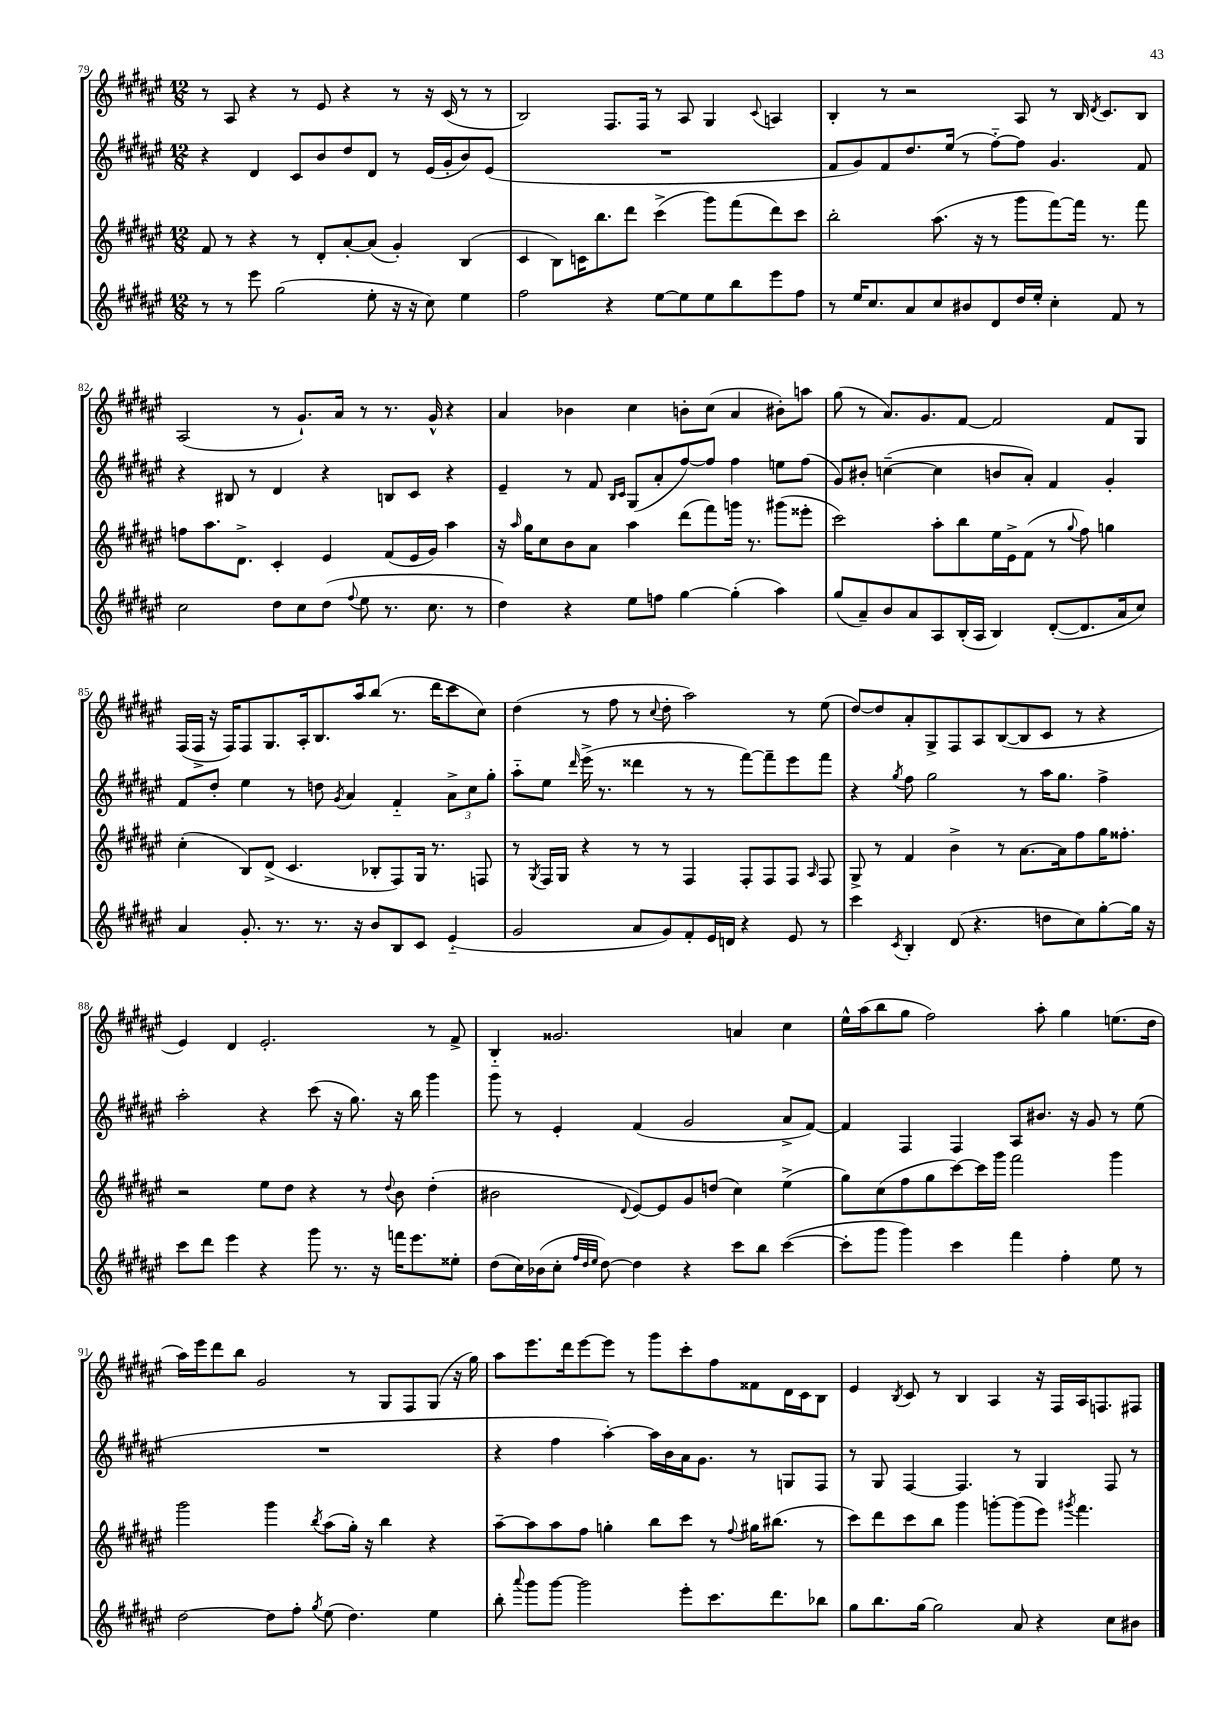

**kern	**kern	**kern	**kern
*staff4	*staff3	*staff2	*staff1
*clefG2	*clefG2	*clefG2	*clefG2
*k[f#c#g#d#a#e#]	*k[f#c#g#d#a#e#]	*k[f#c#g#d#a#e#]	*k[f#c#g#d#a#e#]
*M12/8	*M12/8	*M12/8	*M12/8
8r	8f#	4r	8r
8r	8r	.	8A#
8eee#	4r	4d#	4r
(2gg#	.	.	.
.	8r	8c#	8r
.	8d#'	8b	8e#
.	[8a#'	8dd#	4r
8ee#'	(8a#]	8d#	.
16r	4g#')	8r	8r
16r	.	.	.
8cc#)	.	(16e#	16r
.	.	16g#'	(16c#
4ee#	(4B	8b)	8r
.	.	(8e#	8r
=	=	=	=
2ff#	4c#	1.r	2B)
.	8B)	.	.
.	16c	.	.
.	8.bb	.	.
4r	.	.	8.F#
.	8ddd#	.	.
.	.	.	16F#
[8ee#	(4ccc#^	.	8r
8ee#]	.	.	8A#
8ee#	8ggg#)	.	4G#
8bb	(8fff#	.	.
.	.	.	8qqc#
8eee#	8ddd#)	.	4A
8ff#	8ccc#	.	.
=	=	=	=
8r	2bb'	8f#	4B'
16ee#	.	8g#)	.
8.cc#	.	.	.
.	.	8f#	8r
8a#	.	8.dd#	2r
8cc#	(8.aa#	.	.
.	.	(16ee#	.
8b#	.	8r	.
.	16r	.	.
8d#	8r	[8ff#'~)	.
16dd#	8ggg#	8ff#]	8A#
16ee#'	.	.	.
4cc#'	[8fff#)	4.g#	8r
.	16fff#]	.	16B
.	.	.	8qd#
.	8.r	.	8.c#
8f#	.	.	.
8r	8fff#	8f#	8B
=	=	=	=
2cc#	8ff	4r	(2A#
.	8.aa#	.	.
.	.	8B#	.
.	8.d#^	.	.
.	.	8r	.
8dd#	4c#'	4d#	8r
8cc#	.	.	8.g#`)
(8dd#	4e#	4r	.
.	.	.	16a#
8qqff#	.	.	.
8ee#	.	.	8r
8.r	(8f#	8B	8.r
.	16e#	8c#	.
8.cc#	16g#)	.	16g#^^
.	4aa#	4r	4r
8r	.	.	.
=	=	=	=
4dd#)	16r	4e#~	4a#
.	16qqaa#	.	.
.	16gg#	.	.
.	8cc#	.	.
4r	8b	8r	4b-
.	8a#	8f#	.
.	.	16qqB	.
.	.	16qqc#	.
8ee#	4aa#	(8G#	4cc#
8ff	.	8a#'	.
[4gg#	(8ddd#	[8ff#)	8b'
.	8fff#)	8ff#]	(8cc#
(4gg#']	16ggg	4ff#	4a#
.	8.r	.	.
4aa#)	(8ggg#	8ee	8b#')
.	8eee##'	(8ff#	8aa
=	=	=	=
(8gg#	2ccc#)	8g#)	(8gg#
8a#~)	.	8b#'	8r
8b	.	([4cc~	8.a#)
8a#	.	.	.
.	.	.	8.g#
8A#	8aa#'	4cc]	.
(16B'	8bb	.	[8f#
16A#	.	.	.
4B)	16ee#	8b	2f#]
.	16e#^	.	.
.	(8f#	8a#')	.
([8d#'	8r	4f#	.
.	8qqgg#	.	.
8.d#]	8ff#)	.	.
.	4gg	4g#'	8f#
16a#	.	.	.
8cc#)	.	.	8G#
=	=	=	=
4a#	(4cc#'	8f#	(16F#
.	.	.	16F#^
.	.	8dd#'	16r
.	.	.	16F#)
8.g#'	8B)	4ee#	8F#
.	(8d#^	.	8.G#
8.r	.	.	.
.	4.c#	8r	.
.	.	.	16A#'
8.r	.	8dd	8.B
.	.	8qg#	.
.	.	4a#	.
16r	.	.	16aa#
8b	8B-'	.	(8bb
8B	8F#)	4f#'~	8.r
8c#	16G#	.	.
.	8.r	.	16ddd#
(4e#'~	.	12a#^	8ccc#
.	.	12cc#	.
.	8F	.	8cc#)
.	.	12gg#'	.
=	=	=	=
2g#	8r	8aa#'~	(4dd#
.	8qG#	.	.
.	16F#	8ee#	.
.	16G#	.	.
.	.	16qqddd#	.
.	4r	(16eee#^	8r
.	.	8.r	.
.	.	.	8ff#
8a#	8r	4ddd##	8r
.	.	.	8qqcc#
8g#)	8r	.	8dd#'
8f#'	4F#	8r	2aa#)
16e#	.	8r	.
16d	.	.	.
4r	8F#'	[8fff#)	.
.	8F#	8fff#~]	.
8e#	8F#	8eee#	8r
.	16qqA#	.	.
8r	8F#	8fff#	(8ee#
=	=	=	=
4ccc#	8G#^	4r	[8dd#)
.	8r	.	8dd#]
8qc#	.	8qgg#	.
4B'	4f#	8ff#	8a#'
.	.	2gg#	8G#^
(8d#	4b^	.	8F#
4.r	.	.	8A#
.	8r	.	([8B
.	[8.a#	8r	8B]
8dd	.	16aa#	8c#
.	16a#]	8.gg#	.
8cc#)	8ff#	.	8r
[8gg#'	16gg#	4ff#^	4r
.	8.ff##'	.	.
16gg#]	.	.	.
16r	.	.	.
=	=	=	=
8ccc#	2r	2aa#'	4e#)
8ddd#	.	.	.
4eee#	.	.	4d#
4r	8ee#	4r	2.e#'
.	8dd#	.	.
8ggg#	4r	(8ccc#	.
8.r	.	16r	.
.	.	8.gg#)	.
.	8r	.	.
16r	.	.	.
.	8qqdd#	.	.
16fff	8b	16r	.
8.eee#	.	16bb	.
.	(4dd#'	4ggg#	8r
8ee##'	.	.	8f#^
=	=	=	=
(8dd#	2b#	8ggg#	4B'~
16cc#)	.	8r	.
(16b-	.	.	.
8cc#'	.	4e#'	2.g##
32qqff#	.	.	.
32qqdd#	.	.	.
32qqee#	.	.	.
[8dd#)	.	.	.
.	8qqd#	.	.
4dd#]	[8e#)	(4f#	.
.	8e#]	.	.
4r	8g#	2g#	.
.	(8dd	.	.
8ccc#	4cc#)	.	4a
8bb	.	.	.
([4ccc#	(4ee#^	8a#^	4cc#
.	.	[8f#)	.
=	=	=	=
8ccc#']	8gg#)	4f#]	16ee#^^
.	.	.	(16aa#
8ggg#	(8cc#	.	8bb
4ggg#)	8ff#	4F#	8gg#
.	8gg#	.	2ff#)
4ccc#	[8ccc#)	4F#	.
.	16ccc#]	.	.
.	16ggg#	.	.
4fff#	2fff#	8A#	.
.	.	8.b#	8aa#'
4ff#'	.	.	4gg#
.	.	16r	.
.	.	8g#	.
8ee#	4ggg#	8r	(8.ee
8r	.	(8ee#	.
.	.	.	16dd#
=	=	=	=
[2dd#	2ggg#	1.r	16aa#)
.	.	.	16eee#
.	.	.	8ddd#
.	.	.	8bb
.	.	.	2g#
8dd#]	4ggg#	.	.
8ff#'	.	.	.
8qgg#	8qbb	.	.
(8ee#	(8aa#	.	.
4.dd#)	16gg#')	.	8r
.	16r	.	.
.	4bb	.	8G#
.	.	.	8F#
4ee#	4r	.	(8G#
.	.	.	16r
.	.	.	16gg#)
=	=	=	=
8bb'	[8aa#~	4r	8aa#
8qqaaa#	.	.	.
8ggg#	8aa#]	.	8.eee#
[8ggg#	8aa#	4ff#	.
.	.	.	16ddd#
2ggg#]	8ff#	.	[8eee#
.	4gg'	[4aa#')	8eee#]
.	.	.	8r
.	8bb	16aa#]	8ggg#
.	.	16b	.
8eee#'	8ccc#	16a#	8ccc#'
.	.	8.g#	.
8.ccc#	8r	.	8ff#
.	8qqff#	.	.
.	16gg#	8r	8f##
8.ddd#	(8.bb#	.	.
.	.	8G	16d#
.	.	.	16c#
8bb-	8r	8F#	8B
=	=	=	=
8gg#	8ccc#)	8r	4e#
8.bb	8ddd#	8G#	.
.	.	.	8qB
.	8ccc#	[4F#	8c#
[16gg#	.	.	.
2gg#]	8bb	.	8r
.	4ggg#	4.F#]	4B
.	[8ggg'	.	4A#
8a#	(8ggg]	8r	.
4r	8eee#)	4G#	16r
.	.	.	16F#
.	8qggg#	.	.
.	4.fff#	.	16A#
.	.	.	8.F
8cc#	.	8F#	.
8b#	.	8r	8F#
==	==	==	==
*-	*-	*-	*-
